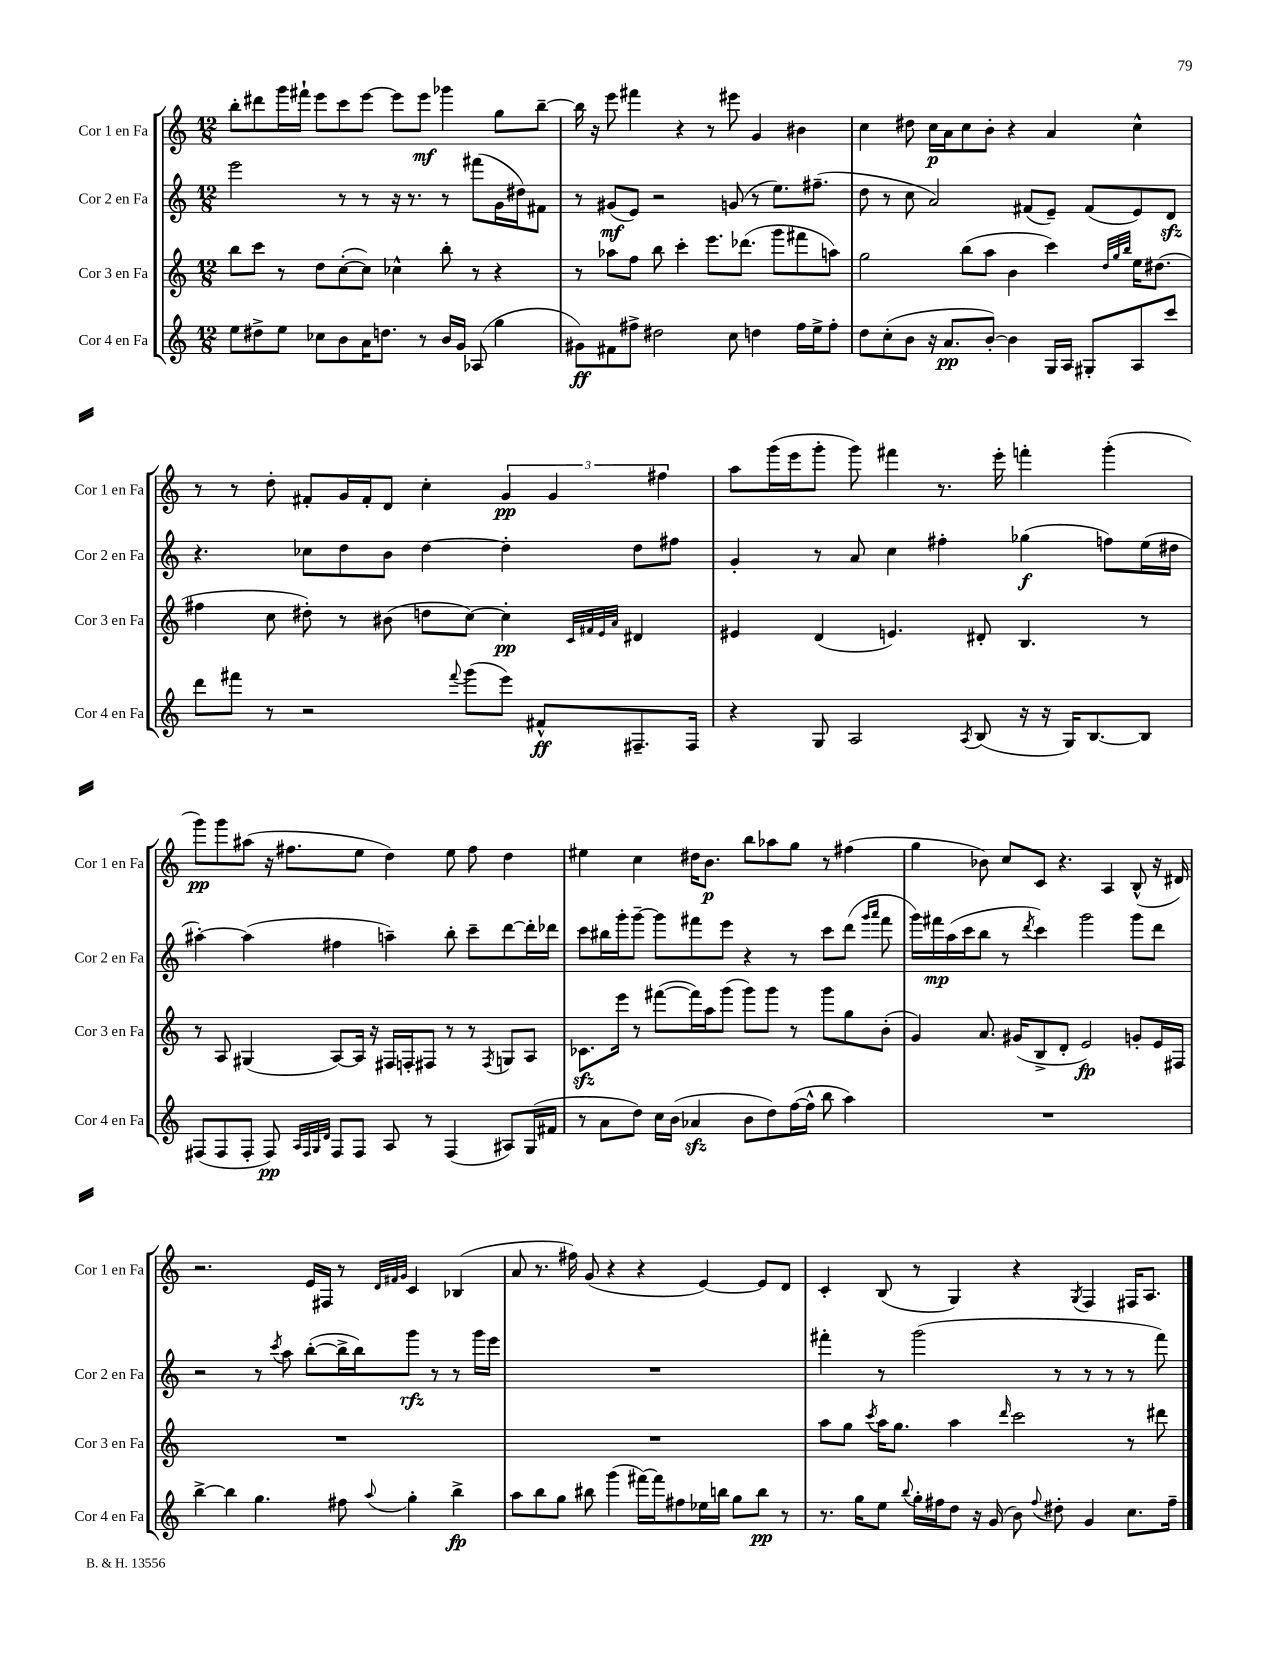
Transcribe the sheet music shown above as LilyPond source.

<<
\new StaffGroup <<
\new Staff = "s0" \with { instrumentName = "Cor 1 en Fa" shortInstrumentName = "Cor 1 en Fa" } {
    \clef treble \key c \major \numericTimeSignature \time 12/8
    \autoBeamOff b''8[-. dis'''8 g'''16 fis'''16]-! e'''8[ c'''8 e'''8]~ e'''8[ e'''8]\mf ges'''4 g''8[ b''8]~-- |
    b''16 r16 e'''8 fis'''4 r4 r8 eis'''8 g'4 bis'4 |
    c''4 dis''8 c''16[\p a'16 c''8 b'8]-. r4 a'4 c''4-^ |
    r8 r8 d''8-. fis'8[-. g'16 fis'16-. d'8] c''4-. \tuplet 3/2 { g'4\pp g'4 fis''4 } |
    a''8[ g'''16( e'''16 g'''8]-. g'''8) fis'''4 r8. e'''16-. f'''4-. g'''4-.( |
    g'''8[\pp) g'''8 ais''8]( r16 fis''8.[ e''8] d''4) e''8 fis''8 d''4 |
    eis''4 c''4 dis''16[ b'8.]\p b''8[ aes''8 g''8] r8 fis''4( |
    g''4 bes'8) c''8[ c'8] r4. a4 b8-^( r16 dis'16) |
    r2. e'16[ fis16] r8 \grace { d'32[ fis'32 g'32] } c'4 bes4( |
    a'8 r8. fis''16) g'8( r4 r4 e'4~) e'8[ d'8] |
    c'4-. b8( r8 g4) r4 \acciaccatura { g8 } f4 fis16[ a8.] \bar "|." |
}
\new Staff = "s1" \with { instrumentName = "Cor 2 en Fa" shortInstrumentName = "Cor 2 en Fa" } {
    \clef treble \key c \major \numericTimeSignature \time 12/8
    \autoBeamOff e'''2 r8 r8 r16 r8. r8 fis'''8[( g'16 dis''16) fis'8] |
    r8 gis'8[\mf( e'8]) r2 g'8( r8 e''8.[) fis''8.]--( |
    d''8 r8 c''8 a'2) fis'8[( e'8]--) fis'8[( e'8) d'8]\sfz |
    r4. ces''8[ d''8 b'8] d''4~ d''4-. d''8[ fis''8] |
    g'4-. r8 a'8 c''4 fis''4-. ges''4\f( f''8[) e''16( dis''16] |
    ais''4~-.) ais''4( fis''4 a''4--) b''8-. c'''8[-- d'''8~ d'''16-. des'''16] |
    c'''8[ bis''16 g'''16-. g'''8]~-- g'''8[ fis'''8 e'''8] r4 r8 c'''8[ d'''8]( \grace { g'''16[ a'''16] } fis'''8 |
    g'''16[) fis'''16\mp a''16( c'''16 b''8] r8 \acciaccatura { d'''8 } c'''4) g'''2 g'''8[ d'''8] |
    r2 r8 \acciaccatura { c'''8 } a''8 b''8[~-.( b''16-> b''16) g'''8]\rfz r8 r8 g'''16[ e'''16] |
    R1. |
    fis'''4-. r8 g'''2( r8 r8 r8 r8 fis'''8) \bar "|." |
}
\new Staff = "s2" \with { instrumentName = "Cor 3 en Fa" shortInstrumentName = "Cor 3 en Fa" } {
    \clef treble \key c \major \numericTimeSignature \time 12/8
    \autoBeamOff b''8[ c'''8] r8 d''8[ c''8~-.( c''8]) ces''4-^ b''8-. r8 r4 |
    r8 aes''8[ f''8] b''8 c'''4-. e'''8.[ des'''8.]( g'''8[ fis'''8 a''8]) |
    g''2 b''8[( a''8] b'4 c'''4) \grace { d''32[ g''32 b''32] } e''16[ dis''8.]( |
    fis''4 c''8 dis''8-.) r8 bis'8( d''8[ c''8]~) c''4-.\pp \grace { c'32[ fis'32 e'32 a'32] } dis'4 |
    eis'4 d'4( e'4.) dis'8-. b4. r8 |
    r8 a8 gis4( a8[~) a16] r16 fis16[ f16-. fis8] r8 r8 \acciaccatura { fis8 } g8[ a8] |
    ces'8.[\sfz e'''16] r8 fis'''8[~( fis'''16) a''16 g'''8]( g'''8[) g'''8] r8 g'''8[ g''8 b'8]-.( |
    g'4) a'8. gis'16[( b8-> d'8]-. e'2\fp) g'8[-. e'16 fis16] |
    R1. |
    R1. |
    a''8[ g''8] \acciaccatura { c'''8 } a''16[ g''8.] a''4 \grace { d'''16 } c'''2 r8 dis'''8 \bar "|." |
}
\new Staff = "s3" \with { instrumentName = "Cor 4 en Fa" shortInstrumentName = "Cor 4 en Fa" } {
    \clef treble \key c \major \numericTimeSignature \time 12/8
    \autoBeamOff e''8[ dis''8-> e''8] ces''8[ b'8 a'16 d''8.] r8 b'16[ g'16] aes8( g''4 |
    gis'8[\ff) fis'8 fis''8]-> dis''2 c''8 d''4 fis''16[ e''16-> fis''8]-. |
    d''8[ c''8-.( b'8] r16 a'8.[\pp b'8]~-.) b'4 g16[ a16] gis8[-. a8 c'''8] |
    d'''8[ fis'''8] r8 r2 \appoggiatura { fis'''8 } g'''8[( e'''8]) fis'8[-^\ff fis8.-- fis16] |
    r4 g8 a2 \acciaccatura { a8 } b8( r16 r16 g16[) b8.~ b8] |
    fis8[( fis8 fis8]-. fis8\pp) \grace { a32[ fis32 g32 d'32] } fis8[ fis8] a8 r8 fis4( ais8[) g16( fis'16] |
    r8 a'8[ d''8]) c''16[ b'16]( aes'4\sfz b'8[ d''8) f''16~( f''16]-^ b''8 a''4) |
    R1. |
    b''4~-> b''4 g''4. fis''8 \appoggiatura { a''8 } g''4-. b''4->\fp |
    a''8[ b''8 g''8] bis''8 g'''4( fis'''16[~) fis'''16 fis''8 ees''16 b''16] g''8[ b''8]\pp r8 |
    r8. g''16[ e''8] \appoggiatura { b''8 } g''16[-. fis''16 d''8] r16 g'16( b'8) \appoggiatura { fis''8 } dis''8-. g'4 c''8.[ fis''16]-- \bar "|." |
}
>>
>>
\layout { \context { \Score \remove "Bar_number_engraver" } }
